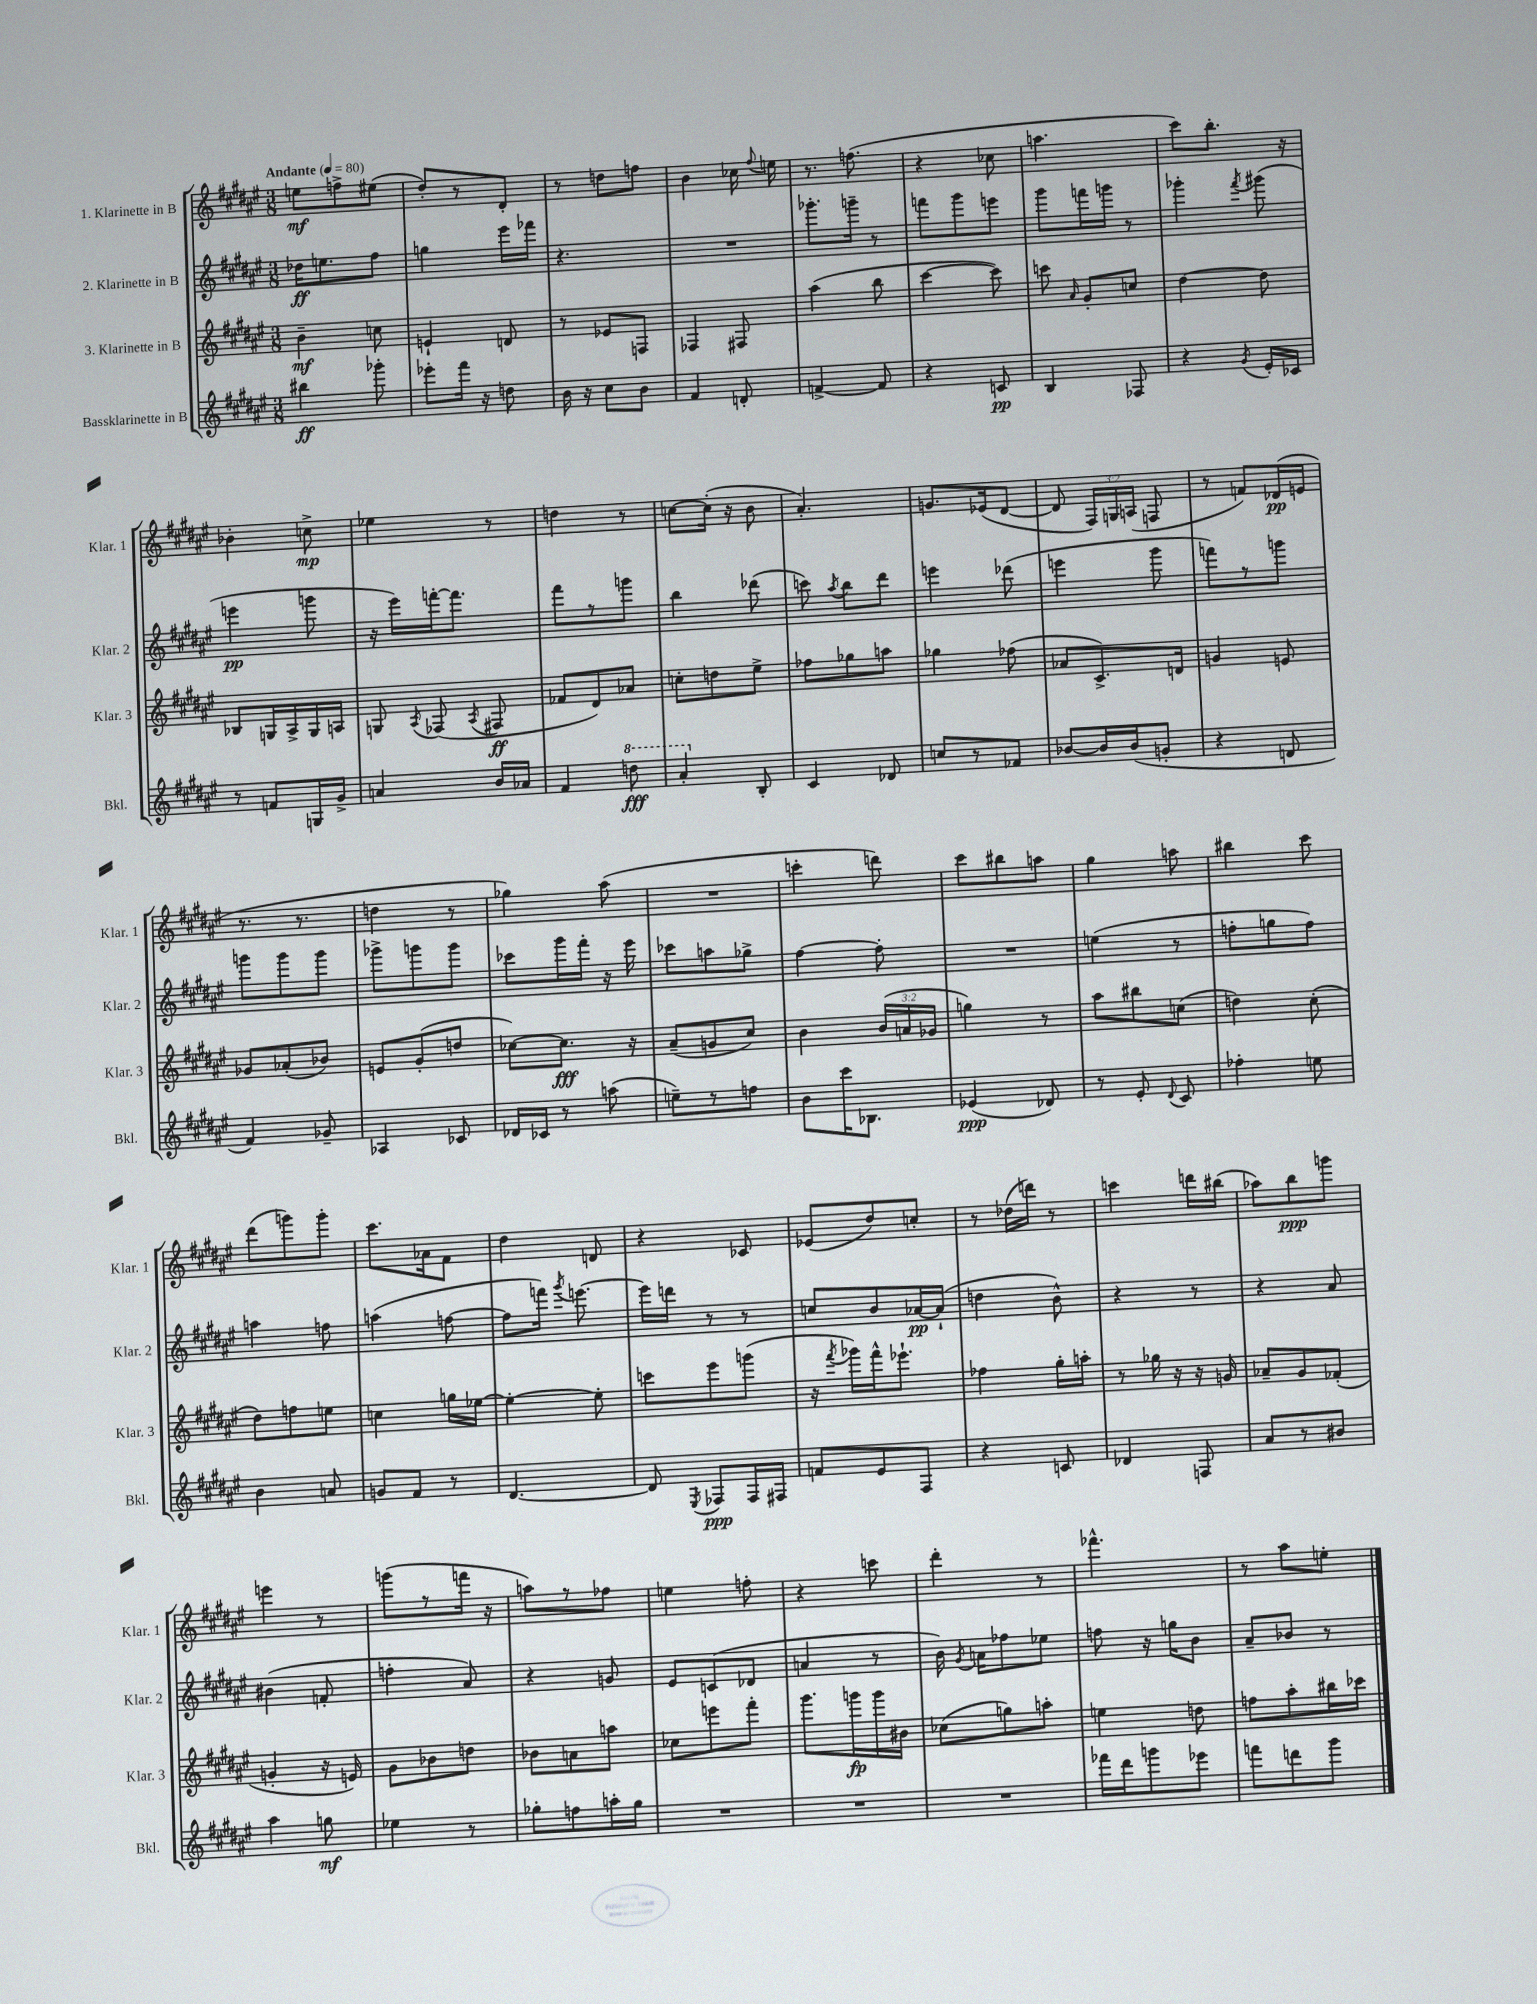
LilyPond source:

<<
\new StaffGroup <<
\new Staff = "s0" \with { instrumentName = "1. Klarinette in B" shortInstrumentName = "Klar. 1" } {
    \clef treble \key fis \major \numericTimeSignature \time 3/8 \override Staff.TupletNumber.text = #tuplet-number::calc-fraction-text \tempo "Andante" 4 = 80
    \autoBeamOff e''8[\mf f''8-> eis''8]( |
    dis''8[-.) r8 dis'8]-. |
    r8 d''8[ f''8] |
    b'4 ces''16 \appoggiatura { fis''8 } e''16 |
    r8. f''8.( |
    r4 ces''8 |
    a''4. |
    cis'''8[) b''8.]-. r16 |
    bes'4-. c''8->\mp |
    ees''4 r8 |
    d''4 r8 |
    c''8[~ c''16]-.( r16 b'8 |
    ais'4.-.) |
    g'8.[ ees'16( dis'8]~ |
    dis'8 \tuplet 3/2 { fis16[) g16 a16]( } f8 |
    r8 f'8[) des'16\pp( e'16] |
    r8. r8. |
    d''4 r8 |
    ges''4) ais''8( |
    R4. |
    c'''4-. d'''8) |
    cis'''8[ bis''8 a''8] |
    gis''4 a''8 |
    bis''4 cis'''8 |
    dis'''8[( g'''8) g'''8]-. |
    cis'''8.[ aes'16 fis'8] |
    dis''4 d'8 |
    r4 ces'8 |
    ees'8[( dis''8) c''8]-. |
    r8 des''16[( d'''16]) r8 |
    c'''4 d'''16[ bis''16]( |
    aes''8[) b''8\ppp g'''8] |
    e'''4 r8 |
    g'''8[( r8 f'''16] r16 |
    a''8[) r8 fes''8] |
    e''4 f''8-. |
    r4 c'''8 |
    dis'''4-. r8 |
    fes'''4.-^ |
    r8 ais''8[ e''8]-. \bar "|." |
}
\new Staff = "s1" \with { instrumentName = "2. Klarinette in B" shortInstrumentName = "Klar. 2" } {
    \clef treble \key fis \major \numericTimeSignature \time 3/8
    \autoBeamOff des''16[\ff e''8. fis''8] |
    g''4 eis'''16[ fes'''16] |
    r4. |
    R4. |
    ges'''8.[-. g'''16]-- r8 |
    f'''8[ gis'''8 e'''8] |
    gis'''8[ f'''16 g'''16] r8 |
    ges'''4-. \acciaccatura { fis'''8 } gis'''8( |
    e'''4\pp g'''8 |
    r16 eis'''16[) f'''16~-. f'''8.] |
    fis'''8[ r8 g'''8] |
    b''4 des'''8( |
    c'''8) \acciaccatura { ais''8 } b''8[ dis'''8] |
    e'''4 des'''8( |
    e'''4 gis'''8 |
    f'''8[) r8 g'''8] |
    g'''8[ g'''8 g'''8] |
    ges'''8[-> g'''8 g'''8] |
    ces'''8[ gis'''16 fis'''16]-. r16 eis'''16 |
    ces'''8[ a''8 ges''8]-> |
    fis''4~ fis''8-. |
    R4. |
    e''4( r8 |
    f''8[-. g''8 f''8]) |
    a''4 f''8 |
    a''4( f''8~ |
    f''8[ f'''16]) \acciaccatura { gis'''8 } e'''8.~ |
    e'''16[ d'''16] r8 r8 |
    c''8[ b'8 aes'16~\pp aes'16]-!( |
    d''4 b'8-^) |
    r4 r8 |
    r4 ais'8 |
    bis'4( f'8-. |
    f''4-. ais'8) |
    r4 g'8 |
    eis'8[ c'8( des'8] |
    a'4 r8 |
    b'16) \acciaccatura { gis'8 } a'16[ fes''8 ees''8] |
    f''8 r16 g''16[ b'8] |
    ais'8[-- bes'8] r8 \bar "|." |
}
\new Staff = "s2" \with { instrumentName = "3. Klarinette in B" shortInstrumentName = "Klar. 3" } {
    \clef treble \key fis \major \numericTimeSignature \time 3/8 \override Staff.TupletNumber.text = #tuplet-number::calc-fraction-text
    \autoBeamOff b'4--\mf c''8 |
    e'4-! d'8 |
    r8 ees'8[ f8] |
    fes4 fis8 |
    ais''4( b''8 |
    cis'''4~ cis'''8) |
    c'''8 \grace { ais'16 } gis'8[-. c''8] |
    dis''4~ dis''8 |
    bes8[ g16 ais16-> g16 a16] |
    g8 \acciaccatura { ais8 } fes8( \acciaccatura { ais8 } fis8\ff |
    fes'8[ dis'8) aes'8] |
    c''8[-. d''8 eis''8]-> |
    fes''8[ ges''8 a''8] |
    ges''4 fes''8( |
    aes'8[ cis'8.->) d'16] |
    g'4 e'8 |
    ges'8[ aes'8-.( bes'8]) |
    e'8[ gis'8-.( d''8] |
    ces''8[~) ces''8.]\fff r16 |
    ais'8[--( g'8 cis''8]) |
    b'4 \tuplet 3/2 { b'16[( a'16 ges'16] } |
    g''4) r8 |
    ais''8[ bis''8 c''8]( |
    d''4) cis''8-.( |
    dis''8[) f''8 e''8] |
    c''4 g''16[ ees''16]~ |
    ees''4~-. ees''8-. |
    c'''8[ eis'''8 g'''8]( |
    r16 \acciaccatura { fis'''8 } ges'''16[) fis'''16-^ ees'''8.]-! |
    fes''4 gis''16[-. a''16]-. |
    r8 ges''16 r16 r16 g'16 |
    aes'8[-- gis'8 fes'8]-.( |
    g'4-. r16 e'16) |
    gis'8[ bes'8 d''8] |
    bes'8[ a'8 a''8] |
    ces''8[ e'''8 fis'''8]-. |
    gis'''8.[ g'''16\fp g'''16 bis'16] |
    ces''8[( g''8) a''8]-. |
    e''4 d''8 |
    f''8[ ais''8-. bis''16 ces'''16] \bar "|." |
}
\new Staff = "s3" \with { instrumentName = "Bassklarinette in B" shortInstrumentName = "Bkl." } {
    \clef treble \key fis \major \numericTimeSignature \time 3/8
    \autoBeamOff bis''4\ff ges'''8-. |
    ees'''8[-. fis'''16] r16 d''8 |
    b'16 r16 cis''8[ b'8] |
    fis'4 d'8-. |
    f'4~-> f'8 |
    r4 c'8\pp |
    b4 fes8 |
    r4 \acciaccatura { gis'8 } eis'16[-. ces'16] |
    r8 f'8[ g16 gis'16]-> |
    a'4 b'16[ aes'16] |
    fis'4 \ottava #1 d'''8\fff |
    ais''4-. \ottava #0 b8-. |
    cis'4 des'8 |
    c''8[ r8 fes'8] |
    bes'8[~ bes'16 bes'16( g'8]-. |
    r4 d'8 |
    fis'4) ges'8-- |
    aes4 ces'8 |
    des'16[ ces'16] r8 a''8( |
    e''8[--) r8 f''8] |
    b'8[ cis'''16 bes8.] |
    ees'4\ppp( des'8) |
    r8 eis'8-. \appoggiatura { dis'8 } cis'8 |
    fes''4-. e''8 |
    b'4 a'8 |
    g'8[ fis'8] r8 |
    dis'4.~ |
    dis'8 \acciaccatura { eis8 } fes8[\ppp fes16 fis16] |
    f'8[ eis'8 fis8] |
    r4 c'8 |
    des'4 f8 |
    ais'8[ r8 bis'8] |
    ais''4 g''8\mf |
    ees''4 r8 |
    ges''8[-. f''8 a''16-. ges''16] |
    R4. |
    R4. |
    R4. |
    fes'''16[ dis'''16 g'''8 ees'''8] |
    f'''8[ d'''8 gis'''8] \bar "|." |
}
>>
>>
\layout { \context { \Score \remove "Bar_number_engraver" } }
